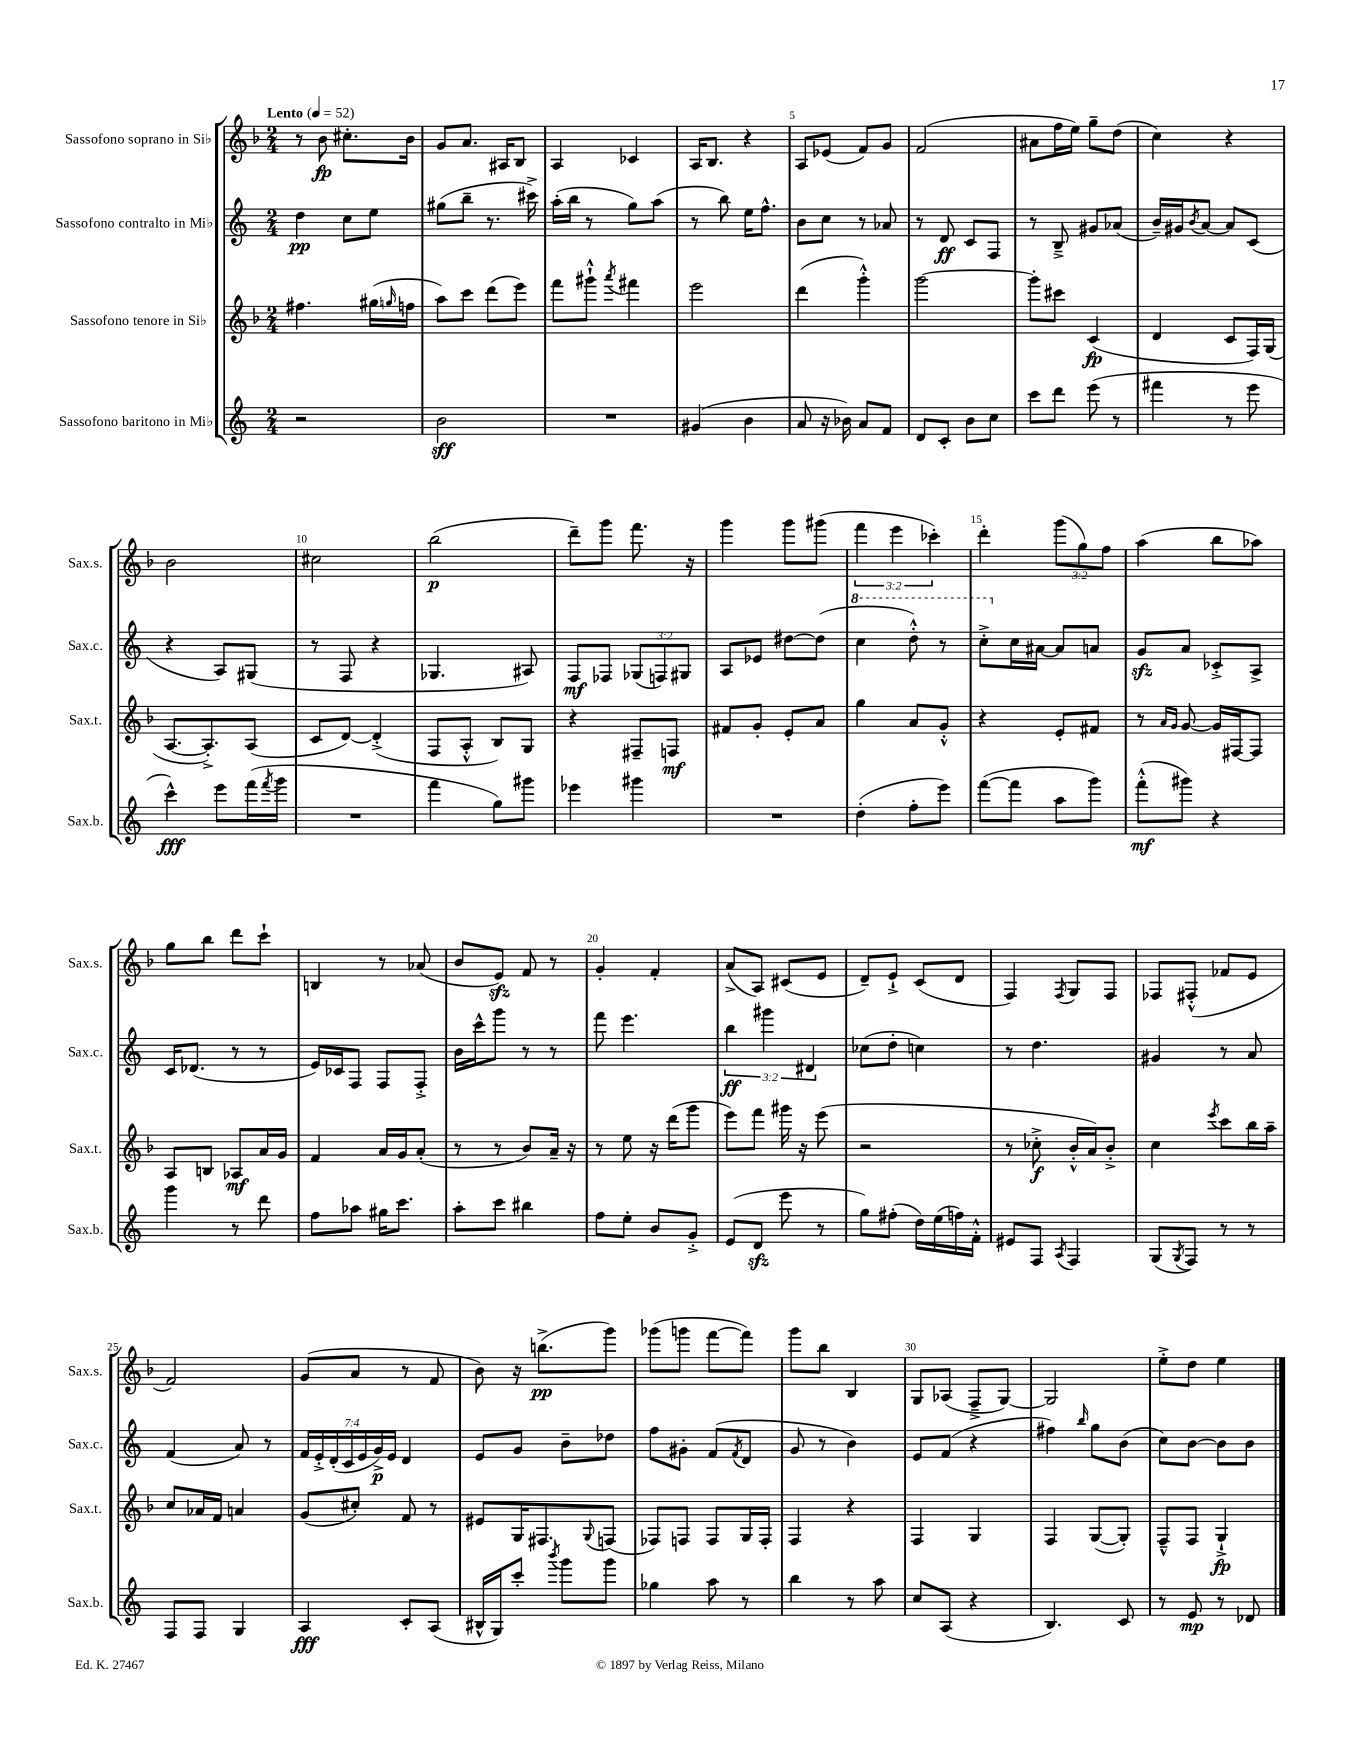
<<
\new StaffGroup <<
\new Staff = "s0" \with { instrumentName = "Sassofono soprano in Sib" shortInstrumentName = "Sax.s." } {
    \clef treble \key f \major \numericTimeSignature \time 2/4 \override Staff.TupletNumber.text = #tuplet-number::calc-fraction-text \tempo "Lento" 4 = 52
    r8 bes'8\fp cis''8.-. bes'16 |
    g'8 a'8. ais16 bes8 |
    a4 ces'4 |
    a16 bes8. r4 |
    a8 ees'8( f'8) g'8 |
    f'2( |
    ais'8 f''16 e''16) g''8-- d''8( |
    c''4) r4 |
    bes'2 |
    cis''2 |
    bes''2\p( |
    d'''8--) g'''8 f'''8. r16 |
    g'''4 g'''8 gis'''8( |
    \tuplet 3/2 { f'''4 e'''4 ces'''4-.) } |
    d'''4-. \tuplet 3/2 { g'''8( g''8) f''8 } |
    a''4( bes''8 aes''8) |
    g''8 bes''8 d'''8 c'''8-! |
    b4 r8 aes'8( |
    bes'8 e'8\sfz) f'8 r8 |
    g'4-. f'4-. |
    a'8->( a8) cis'8( e'8 |
    d'8--) e'8-!-> c'8( d'8 |
    f4) \acciaccatura { f8 } g8 f8 |
    fes8 fis8-.-^( fes'8 e'8 |
    f'2) |
    g'8( a'8 r8 f'8 |
    bes'8) r16 b''8.->\pp( g'''8) |
    ges'''8( g'''8 f'''8~ f'''8) |
    g'''8 bes''8 bes4 |
    g8 aes8( f8---> g8~) |
    g2 |
    e''8-.-> d''8 e''4 \bar "|." |
}
\new Staff = "s1" \with { instrumentName = "Sassofono contralto in Mib" shortInstrumentName = "Sax.c." } {
    \clef treble \key c \major \numericTimeSignature \time 2/4 \override Staff.TupletNumber.text = #tuplet-number::calc-fraction-text
    d''4\pp c''8 e''8 |
    gis''8( b''8-- r8. cis'''16->) |
    a''16-.( b''16 r8 g''8) a''8( |
    r8 b''8) e''16 f''8.-^ |
    b'8 c''8 r8 aes'8 |
    r8 d'8\ff c'8 f8 |
    r8 b8---> gis'8 aes'8( |
    b'16--) gis'16 \acciaccatura { b'8 } a'8~ a'8 c'8( |
    r4 a8) gis8( |
    r8 f8 r4 |
    ges4. ais8) |
    f8\mf fes8 \tuplet 3/2 { ges8( f8) gis8 } |
    a8 ees'8 dis''8~ dis''8( |
    \ottava #1 c'''4 d'''8-.-^) r8 |
    c'''8-.-> \ottava #0 c''16 ais'16~ ais'8 a'8 |
    g'8\sfz a'8 ces'8-.-> a8-> |
    c'16 des'8.( r8 r8 |
    e'16) ces'16 f8 f8 f8-.-> |
    b'16 c'''16-^ g'''8 r8 r8 |
    f'''8 e'''4. |
    \tuplet 3/2 { b''4\ff gis'''4 dis'4 } |
    ces''8( d''8-. c''4) |
    r8 d''4. |
    gis'4 r8 a'8 |
    f'4( a'8) r8 |
    \tuplet 7/4 { f'16 e'16-.-> d'16-.( c'16 e'16 g'16->\p) e'16 } d'4 |
    e'8 g'8 b'8-- des''8 |
    f''8 gis'8-. f'8( \acciaccatura { f'8 } d'8 |
    g'8 r8 b'4) |
    e'8 f'8( r4 |
    fis''4) \grace { b''16 } g''8 b'8( |
    c''8) b'8~ b'8 b'8 \bar "|." |
}
\new Staff = "s2" \with { instrumentName = "Sassofono tenore in Sib" shortInstrumentName = "Sax.t." } {
    \clef treble \key f \major \numericTimeSignature \time 2/4
    fis''4. gis''16( \grace { g''16 } f''16 |
    a''8) c'''8 d'''8( e'''8) |
    f'''8 gis'''8-!-^ \acciaccatura { a'''8 } fis'''4 |
    e'''2 |
    d'''4( g'''4-.-^) |
    g'''2~ |
    g'''8-. cis'''8 c'4\fp( |
    d'4 c'8 f16) g16( |
    a8.~ a8.-.->) a8( |
    c'8 d'8~) d'4-.->( |
    f8 a8-.-^ bes8) g8 |
    r4 fis8-- f8\mf |
    fis'8 g'8-. e'8-. a'8 |
    g''4 a'8 g'8-.-^ |
    r4 e'8-. fis'8 |
    r8 \grace { a'16 g'16 } g'8~ g'16 fis16~ fis8 |
    a8 b8 aes8\mf a'16 g'16 |
    f'4 a'16 g'16 a'8-.( |
    r8 r8 bes'8) a'16-- r16 |
    r8 e''8 r16 d'''16( g'''8 |
    e'''8) f'''8 gis'''16 r16 e'''8( |
    r2 |
    r8 ces''8-.->\f bes'16-.-^ a'16) bes'8-.-> |
    c''4 \acciaccatura { e'''8 } c'''8 bes''16 a''16-- |
    c''8 aes'16 f'16 a'4 |
    g'8( cis''8-.) f'8 r8 |
    eis'8 g16 fis8. \appoggiatura { g8 } f8( |
    fes8) f8 f8 g16 f16-. |
    f4 r4 |
    f4 g4 |
    f4 g8~( g8-.) |
    f8---^ f8 g4-!->\fp \bar "|." |
}
\new Staff = "s3" \with { instrumentName = "Sassofono baritono in Mib" shortInstrumentName = "Sax.b." } {
    \clef treble \key c \major \numericTimeSignature \time 2/4
    r2 |
    b'2\sff |
    R2 |
    gis'4( b'4 |
    a'8 r16 bes'16) a'8 f'8 |
    d'8 c'8-. b'8 c''8 |
    c'''8 d'''8 e'''8( r8 |
    fis'''4 r8 e'''8 |
    c'''4-^\fff) e'''8 f'''16( \acciaccatura { f'''8 } g'''16 |
    R2 |
    f'''4 g''8) gis'''8 |
    ees'''4 gis'''4 |
    R2 |
    d''4-.( f''8-. e'''8) |
    f'''8~( f'''8 a''8 g'''8) |
    f'''8-.-^\mf( gis'''8) r4 |
    g'''4 r8 d'''8 |
    f''8 aes''8 gis''16 c'''8. |
    a''8-. c'''8 bis''4 |
    f''8 e''8-. b'8 g'8-.-> |
    e'8( d'8\sfz e'''8 r8 |
    g''8) fis''8-.( d''16) e''16( f''16) f'16-.-^ |
    eis'8 f8 \acciaccatura { a8 } f4 |
    g8( \acciaccatura { g8 } f8) r8 r8 |
    f8 f8 g4 |
    a4\fff c'8-. a8( |
    bis16-^ g16) c'''8-. \acciaccatura { b'''8 } g'''8 g'''8 |
    ges''4 a''8 r8 |
    b''4 r8 a''8 |
    c''8 a8( r4 |
    b4.) c'8 |
    r8 e'8\mp r8 des'8 \bar "|." |
}
>>
>>
\layout { \context { \Score \override BarNumber.break-visibility = ##(#f #t #t) barNumberVisibility = #(every-nth-bar-number-visible 5) } }
